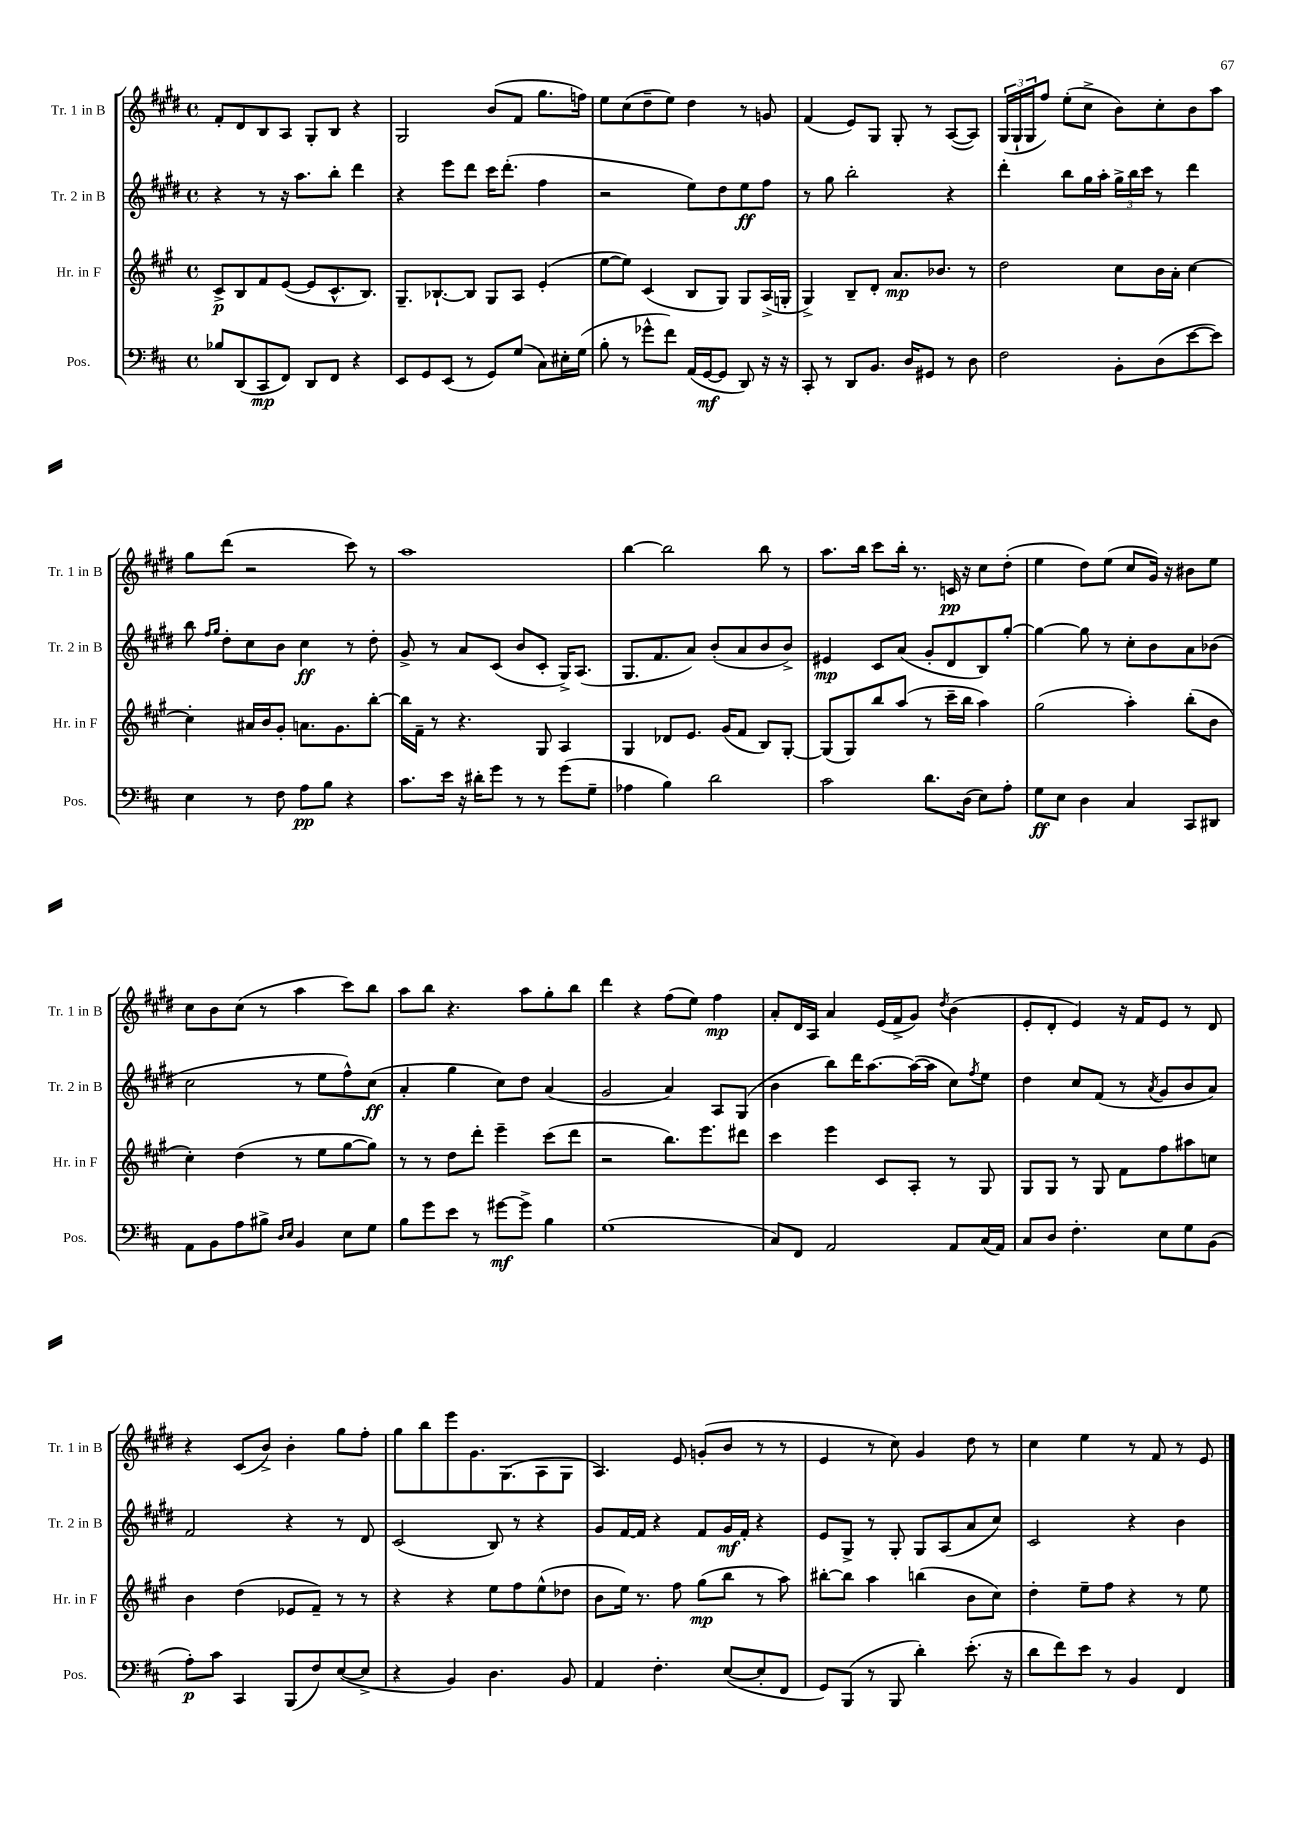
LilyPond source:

<<
\new StaffGroup <<
\new Staff = "s0" \with { instrumentName = "Tr. 1 in B" shortInstrumentName = "Tr. 1 in B" } {
    \clef treble \key e \major \defaultTimeSignature \time 4/4
    fis'8-. dis'8 b8 a8 gis8-. b8 r4 |
    gis2 b'8( fis'8 gis''8. f''16) |
    e''8 cis''8( dis''8-- e''8) dis''4 r8 g'8 |
    fis'4( e'8) gis8 gis8-. r8 a8~( a8) |
    \tuplet 3/2 { gis16( gis16-! gis16 } fis''8) e''8-.( cis''8-> b'8) cis''8-. b'8 a''8 |
    gis''8 dis'''8( r2 cis'''8) r8 |
    a''1 |
    b''4~ b''2 b''8 r8 |
    a''8. b''16 cis'''8 b''16-. r8. c'16\pp r16 cis''8 dis''8-.( |
    e''4 dis''8) e''8( cis''8 gis'16) r16 bis'8 e''8 |
    cis''8 b'8 cis''8( r8 a''4 cis'''8) b''8 |
    a''8 b''8 r4. a''8 gis''8-. b''8 |
    dis'''4 r4 fis''8( e''8) fis''4\mp |
    a'8-. dis'16 a16 a'4 e'16( fis'16-> gis'8) \acciaccatura { dis''8 } b'4( |
    e'8-. dis'8-. e'4) r16 fis'16 e'8 r8 dis'8 |
    r4 cis'8( b'8->) b'4-. gis''8 fis''8-. |
    gis''8 b''8 e'''8 gis'8. gis8.( a8 gis8 |
    a4.) e'8 g'8-.( b'8 r8 r8 |
    e'4 r8 cis''8) gis'4 dis''8 r8 |
    cis''4 e''4 r8 fis'8 r8 e'8 \bar "|." |
}
\new Staff = "s1" \with { instrumentName = "Tr. 2 in B" shortInstrumentName = "Tr. 2 in B" } {
    \clef treble \key e \major \defaultTimeSignature \time 4/4
    r4 r8 r16 a''8. b''8-. dis'''4 |
    r4 e'''8 dis'''8 cis'''16 dis'''8.-.( fis''4 |
    r2 e''8) dis''8 e''8\ff fis''8 |
    r8 gis''8 b''2-. r4 |
    dis'''4-. b''8 gis''16 a''16-. \tuplet 3/2 { gis''16-> b''16 cis'''16 } r8 dis'''4 |
    b''8 \grace { fis''16 gis''16 } dis''8-. cis''8 b'8 cis''4\ff r8 dis''8-. |
    gis'8-> r8 a'8 cis'8( b'8 cis'8-. gis16->) a8.( |
    gis8. fis'8. a'8) b'8-.( a'8 b'8 b'8->) |
    eis'4\mp cis'8 a'8( gis'8-. dis'8 b8) gis''8~-. |
    gis''4~ gis''8 r8 cis''8-. b'8 a'8 bes'8( |
    cis''2 r8 e''8 fis''8-^) cis''8\ff( |
    a'4-. gis''4 cis''8) dis''8 a'4( |
    gis'2 a'4) a8 gis8( |
    b'4 b''8) dis'''16 a''8.~ a''16~( a''16 cis''8) \acciaccatura { fis''8 } e''8 |
    dis''4 cis''8 fis'8( r8 \acciaccatura { a'8 } gis'8 b'8 a'8) |
    fis'2 r4 r8 dis'8 |
    cis'2( b8) r8 r4 |
    gis'8 fis'16~ fis'16 r4 fis'8 gis'16\mf fis'16-. r4 |
    e'8 gis8-> r8 gis8-. gis8 a8( a'8 cis''8) |
    cis'2 r4 b'4 \bar "|." |
}
\new Staff = "s2" \with { instrumentName = "Hr. in F" shortInstrumentName = "Hr. in F" } {
    \clef treble \key a \major \defaultTimeSignature \time 4/4
    cis'8->\p b8 fis'8 e'8~( e'8 cis'8.-^ b8.) |
    gis8.-- bes8.~-! bes8 gis8 a8 e'4-.( |
    e''8~ e''8) cis'4( b8 gis8) gis8 a16->( g16-. |
    gis4->) b8-- d'8-. a'8.\mp bes'8. r8 |
    d''2 cis''8 b'16 a'16-. cis''4~ |
    cis''4-. ais'16 b'16 gis'8-. a'8. gis'8. b''8~-. |
    b''16 fis'16-- r8 r4. gis8 a4 |
    gis4 des'8 e'8. gis'16( fis'8 b8) gis8~-. |
    gis8( gis8) b''8 a''8( r8 cis'''16-- b''16 a''4) |
    gis''2( a''4-.) b''8-.( b'8 |
    cis''4-.) d''4( r8 e''8 gis''8~ gis''8) |
    r8 r8 d''8 d'''8-. e'''4-- cis'''8( d'''8 |
    r2 b''8.) e'''8. dis'''8 |
    cis'''4 e'''4 cis'8 a8-. r8 gis8 |
    gis8 gis8 r8 gis8 fis'8 fis''8 ais''8 c''8 |
    b'4 d''4( ees'8 fis'8--) r8 r8 |
    r4 r4 e''8 fis''8 e''8-^( des''8 |
    b'8 e''16) r8. fis''8 gis''8\mp( b''8 r8 a''8) |
    bis''8~-. bis''8 a''4 b''4( b'8 cis''8) |
    d''4-. e''8-- fis''8 r4 r8 e''8 \bar "|." |
}
\new Staff = "s3" \with { instrumentName = "Pos." shortInstrumentName = "Pos." } {
    \clef bass \key d \major \defaultTimeSignature \time 4/4
    bes8 d,8( cis,8\mp fis,8) d,8 fis,8 r4 |
    e,8 g,8 e,8( r8 g,8) g8( cis8) eis16-. g16( |
    b8-. r8 ges'8-^ fis'8) a,16( g,16~\mf g,8 d,8) r16 r16 |
    cis,8-. r8 d,8 b,8. d16 gis,8 r8 d8 |
    fis2 b,8-. d8( e'8~ e'8) |
    e4 r8 fis8 a8\pp b8 r4 |
    cis'8. e'16 r16 dis'16-. g'8 r8 r8 g'8( g8-- |
    aes4 b4) d'2 |
    cis'2 d'8. d16( e8) a8-. |
    g8\ff e8 d4 cis4 cis,8 dis,8 |
    a,8 b,8 a8 bis8-> \grace { d16 e16 } b,4 e8 g8 |
    b8 g'8 e'8 r8 gis'8~\mf gis'8-> b4 |
    g1( |
    cis8) fis,8 a,2 a,8 cis16( a,16) |
    cis8 d8 fis4.-. e8 g8 b,8( |
    a8-.\p) cis'8 cis,4 b,,8( fis8) e8~( e8-> |
    r4 b,4) d4. b,8 |
    a,4 fis4.-. e8~( e8-. fis,8 |
    g,8) b,,8( r8 b,,8 d'4-.) e'8.-.( r16 |
    d'8 fis'8) e'8 r8 b,4 fis,4 \bar "|." |
}
>>
>>
\layout { \context { \Score \remove "Bar_number_engraver" } }
